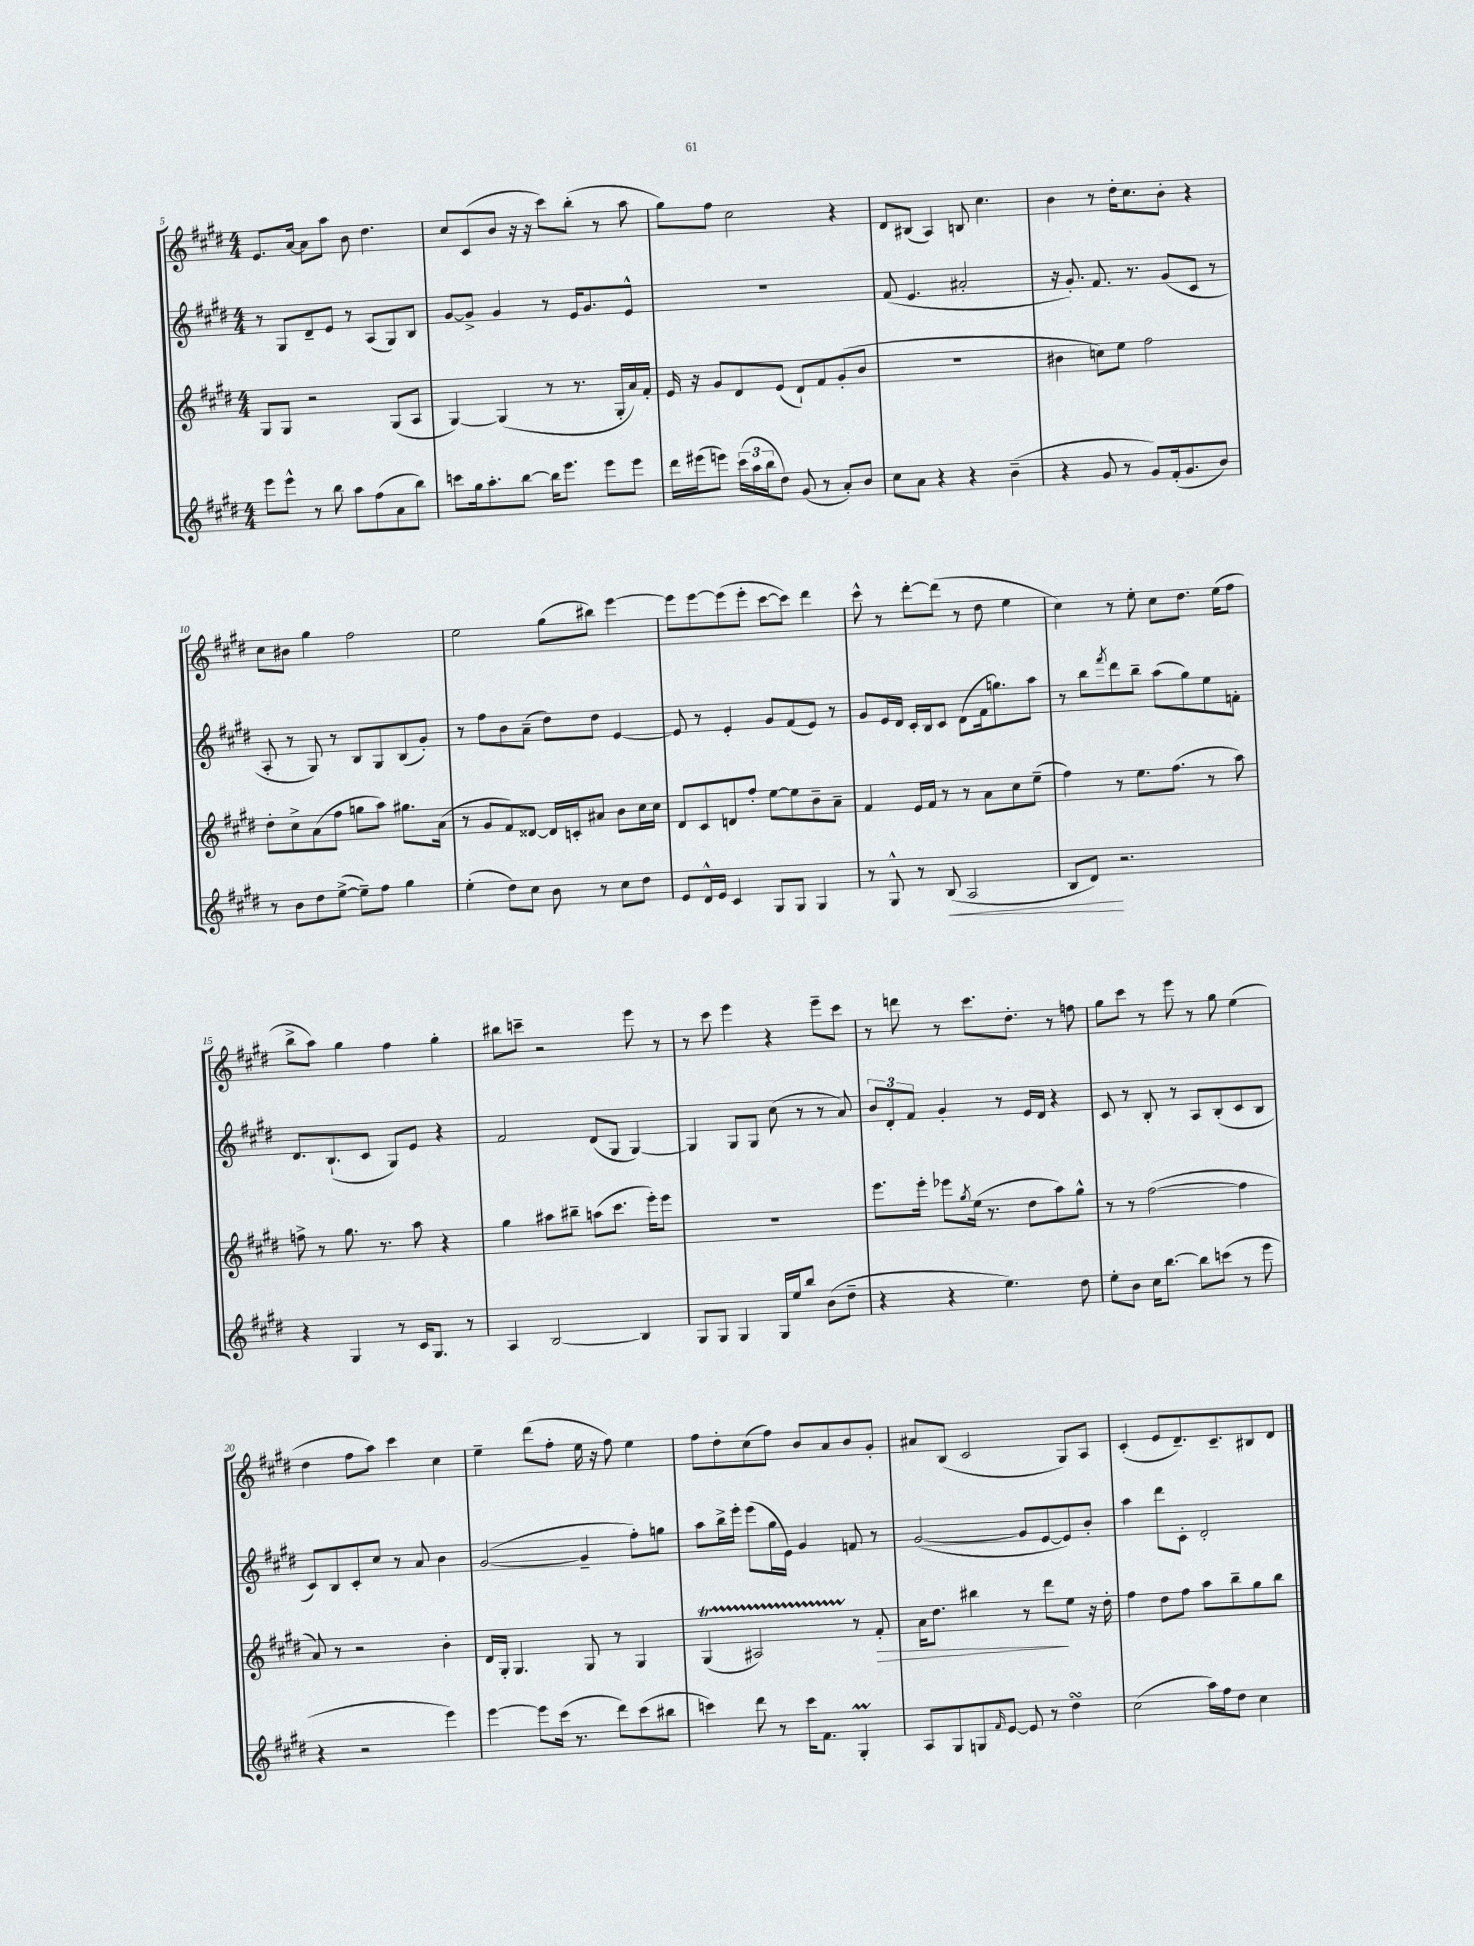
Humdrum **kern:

**kern	**kern	**kern	**kern
*staff4	*staff3	*staff2	*staff1
*clefG2	*clefG2	*clefG2	*clefG2
*k[f#c#g#d#]	*k[f#c#g#d#]	*k[f#c#g#d#]	*k[f#c#g#d#]
*M4/4	*M4/4	*M4/4	*M4/4
8eee\L	8G#/L	8r	8.e/L
8eee^^\J	8G#/J	8G#/L	.
.	.	.	[16a/Jk
8r	2r	8d#~/	8a\]L
8bb\	.	8e/J	8aa\J
8aa\L	.	8r	8b\
(8ff#\	.	(8A/L	4.dd#\
8a\	(8G#/L	8G#/)	.
8bb\J)	8A/J	8B/J	.
=	=	=	=
8ccc\L	[4G#/)	[8g#/L	8cc#/L
16gg#\k	.	8g#^/]J	(8c#/
8.aa'\	.	.	.
.	(4G#/]	4g#/	8b/J
[8bb\J	.	.	16r
.	.	.	16r
16bb\]LK	8r	8r	8ccc#\L)
8.eee\J	.	.	.
.	8.r	16e/LK	(8bb'\J
.	.	8.g#/	.
8eee\L	.	.	8r
.	16G#'/LL	.	.
8eee\J	16a/)	8e^^/J	8aa\
.	16f#'/JJ	.	.
=	=	=	=
16ddd#\LL	16e/	1r	8gg#\L)
(16eee#\J	16r	.	.
8eee\J)	8g#/L	.	8ff#\J
(24ccc#\LL	8d#/	.	2cc#\
24aa\	.	.	.
24bb\J	.	.	.
8dd#\J)	(8e/J	.	.
(8g#/	8d#`/L)	.	.
8r	8f#/	.	.
8a'/L)	(8g#'/	.	4r
8b/J	8b/J	.	.
=	=	=	=
8cc#\L	1r	(8f#/	8d#/L
8a\J	.	4.e/	(8B#/J
4r	.	.	4A/)
4r	.	2a#'/	8B/
.	.	.	4.cc#\
(4b~\	.	.	.
=	=	=	=
4r	4b#\	16r	4b\
.	.	8.g#'/)	.
8g#/	8cc\L)	8.f#/	8r
8r	8ee\J	.	16dd#'\LK
.	.	8.r	8.cc#\
8g#/L)	2ff#\	.	.
(16f#'/k	.	(8g#/L	8b'\J
8.g#/	.	.	.
.	.	8c#/J	4r
8b/J)	.	8r	.
=	=	=	=
8r	8dd#'\L	8A'/	8cc#\L
8b\L	8cc#^\	8r	8b#\J
8dd#\	(8a\	8G#/)	4gg#\
([8ee^\J	8ff#\J	8r	.
8ee~\]L)	8gg\L	8B/L	2ff#\
8ff#\J	8aa\J)	8G#/	.
4gg#\	8.gg#\L	(8B/	.
.	.	8g#'/J)	.
.	(16a\Jk	.	.
=	=	=	=
(4ee'\	8r	8r	2ee\
.	8g#/L	8ff#\L	.
8dd#\L)	8f#/)	8b\	.
8cc#\J	[8d##/J	(8a~\J	.
8b\	16d##/]LL	8dd#\L)	(8gg#\L
.	16c'/J	.	.
8r	8a#/J	8dd#\J	8bb#\J)
8cc#\L	8b\L	[4e/	[4eee\
8dd#\J	16cc#\L	.	.
.	16cc#\JJ	.	.
=	=	=	=
8e/L	8d#/L	8e/]	8eee\]L
16d#^^/L	8c#/	8r	[8eee\
16e/JJ	.	.	.
4c#/	8d/	4e'/	(8eee\]
.	8ff#'/J	.	8eee'\J
8G#/L	[8ee\L	8g#/L	[8ccc#\L
8G#/J	8ee\]	(8f#/	8ccc#\]J)
4G#/	8b~\	8e/J)	4ddd#\
.	8a~\J	8r	.
=	=	=	=
8r	4f#/	8g#/L	8ccc#^^\
8G#^^/	.	16e/L	8r
.	.	16d#/JJ	.
8r	16e/LL	16c#'/LL	[8ddd#'\L
.	16f#/JJ	16B/J	.
(8B/	8r	8c#/J	(8ddd#\]J
2A/	8r	(8d#\L	8r
.	8a\L	16f#\k	8dd#\
.	.	8.gg\)	.
.	8cc#\	.	4ee\
.	(8ee~\J	8aa\J	.
=	=	=	=
8B/L	4ff#\)	8r	4cc#\)
8d#/J)	.	8bb\L	.
.	.	8qfff#/	.
2.r	8r	8ddd#\	8r
.	8.ee\L	8bb~\J	8ee'\
.	.	(8aa\L	8cc#\L
.	(8.ff#\J	.	.
.	.	8gg#\)	8.dd#\J
.	8r	8ee\	.
.	.	.	(16ee\LK
.	8aa\)	8f'\J	8ff#\J
=	=	=	=
4r	8ff^\	8.d#/L	8bb^\L
.	8r	.	8aa\J)
.	.	(8.B`/	.
4G#/	8.gg#\	.	4gg#\
.	.	8c#/J	.
.	8.r	.	.
8r	.	8G#/L)	4ff#\
16c#/LK	8aa\	8e/J	.
8.G#/J	.	.	.
.	4r	4r	4gg#'\
8r	.	.	.
=	=	=	=
4A/	4gg#\	2f#/	8bb#\L
.	.	.	8ccc~\J
[2B/	8aa#\L	.	2r
.	8bb#~\J	.	.
.	(8aa\L	(8d#/L	.
.	8.ccc#\J	8G#/J	.
4B/]	.	[4G#/)	8eee\
.	16eee'\LK)	.	.
.	8eee\J	.	8r
=	=	=	=
8G#/L	1r	4G#/]	8r
8G#/J	.	.	8ccc#\
4G#/	.	8G#/L	4eee\
.	.	8G#/J	.
16G#/LL	.	(8cc#\	4r
16ee/J	.	.	.
8bb/J	.	8r	.
(8b\L	.	8r	8eee~\L
8dd#~\J	.	8a/)	8ccc#\J
=	=	=	=
4r	8.eee\L	12b/L	8r
.	.	12d#'/	.
.	.	.	8ddd\
.	.	12f#/J	.
.	16eee'\Jk	.	.
4r	8eee-\L	4g#'/	8r
.	8qgg#/	.	.
.	(16ee\Jk	.	8.ccc#\L
.	8.r	.	.
4.ee\)	.	8r	.
.	.	.	8.dd#'\J
.	8dd#\L	16e/LL	.
.	.	16d#/JJ	.
.	8aa\)	4r	8r
8dd#\	8gg#^^\J	.	8ff\
=	=	=	=
8ee'\L	8r	8c#/	8gg#\L
8b\J	8r	8r	8ccc#\J
16cc#\LK	([2ff#\	8B'/	8r
[8.bb\J	.	.	.
.	.	8r	8eee\
8bb\]L	.	8A/L	8r
(8ccc\J	.	(8B'/	8gg#\
8r	4ff#\]	8c#/	(4ee\
8eee\	.	8B/J	.
=	=	=	=
4r	8a/)	8c#/L)	4dd#\
.	8r	8B/	.
2r	2r	8c#'/	8ff#\L
.	.	8cc#/J	8aa\J)
.	.	8r	4ccc#\
.	.	8a/	.
4eee\)	4b'\	4b\	4cc#\
=	=	=	=
[4eee\	16d#/LL	([2g#/	4ee~\
.	16G#'/JJ	.	.
.	4.G#/	.	.
8eee\]L	.	.	(8ddd#\L
(16ccc#\Jk	.	.	8ff#'\J
8.r	.	.	.
.	8G#/	4g#~/]	16ee\
.	.	.	16r
8ddd#\L)	8r	.	8ff#\)
(8ccc#\	4G#/	8ff#'\L)	4ee\
8bb#\J	.	8gg\J	.
=	=	=	=
4ccc\)	(4G#/	8aa\L	8ff#\L
.	.	16bb^\L	8dd#'\
.	.	16eee'\JJ	.
8ddd#\	2A#/)	(8eee\L	(8cc#\
8r	.	16gg#\L	8ff#\J)
.	.	16e\JJ)	.
16ccc\LK	.	4g#/	8b/L
8.f#\J	.	.	.
.	.	.	8a/
4G#'/	8r	8f/	8b/
.	8f#'/	8r	8g#'/J
=	=	=	=
8A/L	16a\LK	([2g#/	8a#/L
.	8.dd#\J	.	.
8G#/	.	.	(8B/J
8G/	4bb#\	.	2c#/
16qqf#/	.	.	.
[8e/J	.	.	.
8e/]	8r	8g#/]L	.
8r	8ddd#\L	[8e/	.
4dd#\	8ee\J	8e/])	8G#/L)
.	16r	8b'/J	8A/J
.	16dd#'\	.	.
=	=	=	=
(2cc#\	4ff#\	4aa\	(4c#'/
.	8dd#\L	8ddd#\L	8e/L
.	8ff#\J	8c#'\J	8.d#~/)
16aa\LL)	8aa\L	2d#'/	.
16ff#\J	.	.	8.c#~/
8dd#\J	8bb~\	.	.
4cc#\	8gg#\	.	8B#/
.	8bb\J	.	8d#/J
==	==	==	==
*-	*-	*-	*-
